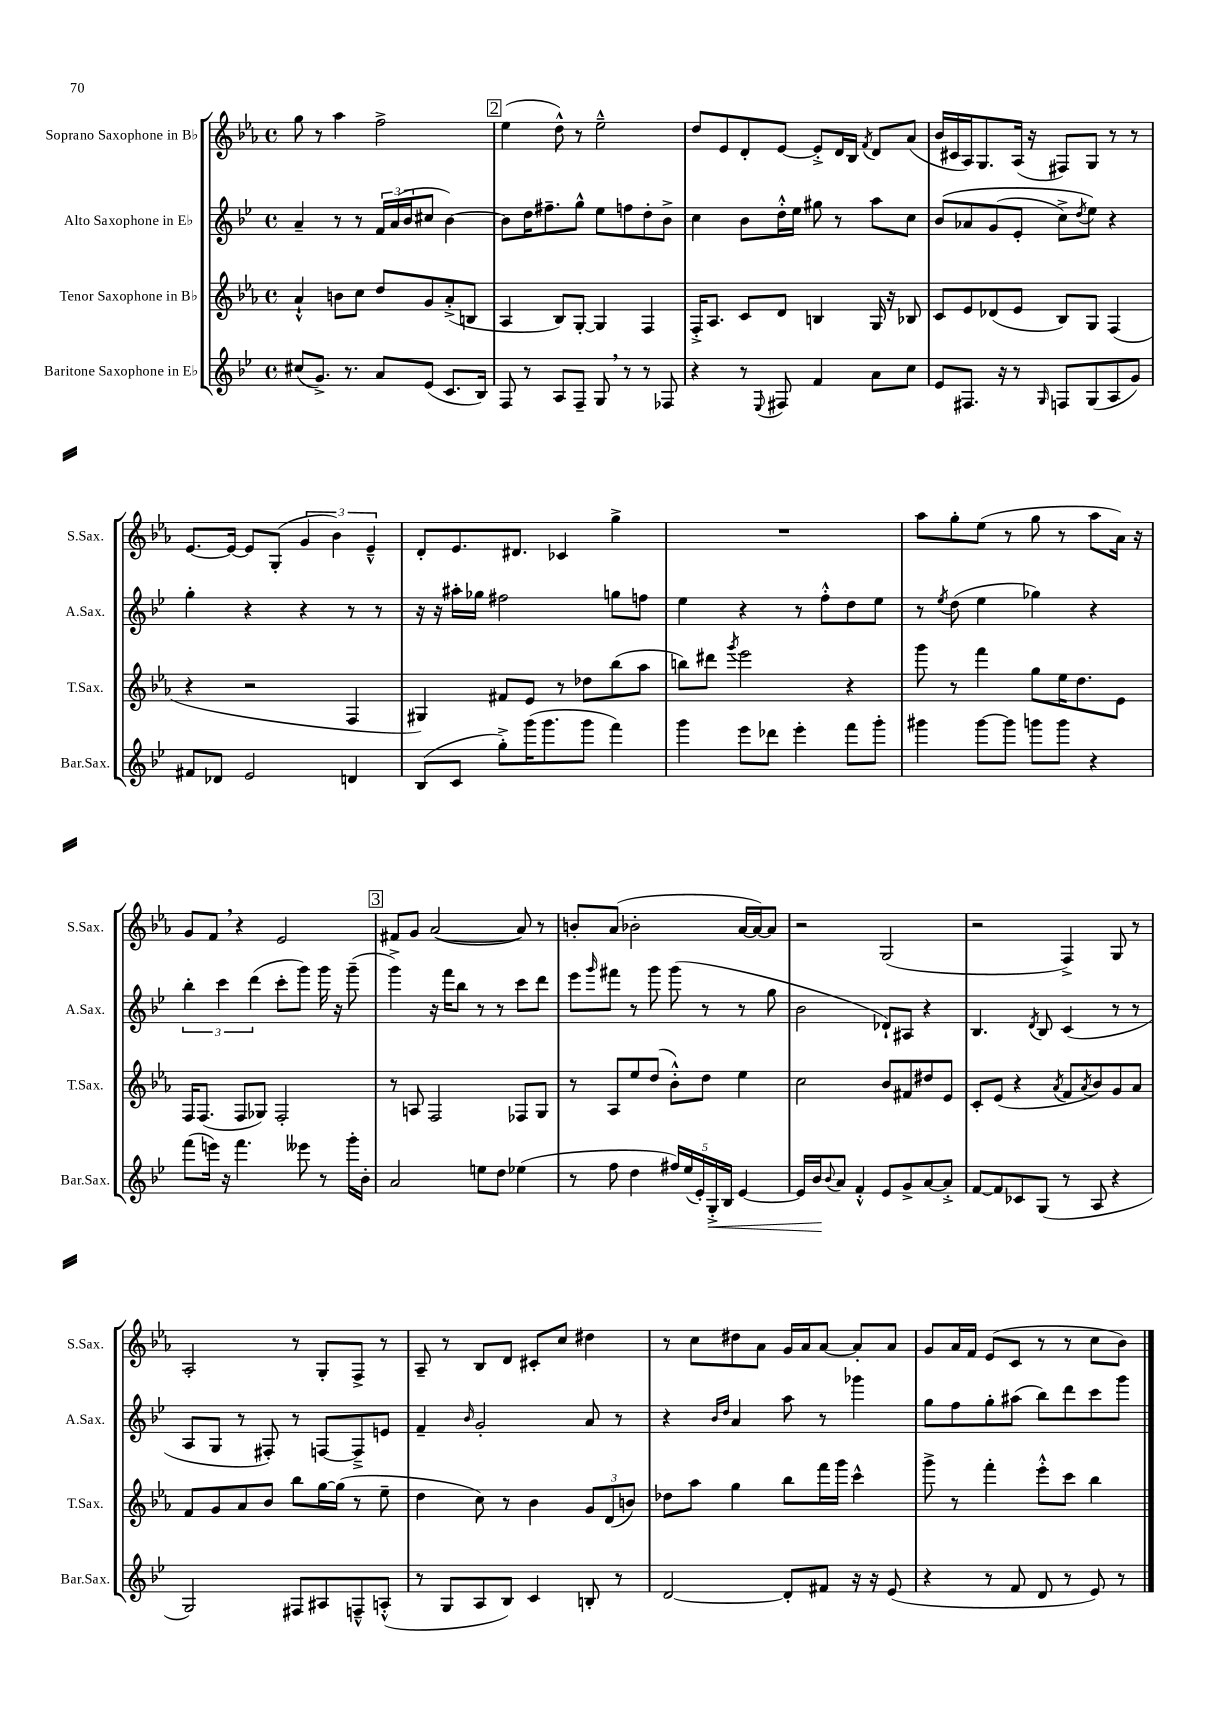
<<
\new StaffGroup <<
\new Staff = "s0" \with { instrumentName = "Soprano Saxophone in Bb" shortInstrumentName = "S.Sax." } {
    \clef treble \key ees \major \defaultTimeSignature \time 4/4
    g''8 r8 aes''4 f''2-> |
    \mark \markup { \box "2" } ees''4( d''8-^) r8 ees''2---^ |
    d''8 ees'8 d'8-. ees'8~ ees'8-.-> d'16 bes16 \acciaccatura { f'8 } d'8 aes'8( |
    bes'16 cis'16 aes16) g8. aes16( r16 fis8) g8 r8 r8 |
    ees'8.~ ees'16~ ees'8 g8-.( \tuplet 3/2 { g'4 bes'4) ees'4---^ } |
    d'8-. ees'8. dis'8. ces'4 g''4-> |
    R1 |
    aes''8 g''8-. ees''8( r8 g''8 r8 aes''8 aes'16) r16 |
    g'8 f'8 \breathe r4 ees'2 |
    \mark \markup { \box "3" } fis'8 g'8 aes'2~( aes'8) r8 |
    b'8-. aes'8( bes'2-. aes'16~ aes'16~) aes'8 |
    r2 g2( |
    r2 f4->) g8 r8 |
    aes2-. r8 g8-. f8-> r8 |
    aes8-- r8 bes8 d'8 cis'8-. c''8 dis''4 |
    r8 c''8 dis''8 aes'8 g'16 aes'16 aes'8~ aes'8-. aes'8 |
    g'8 aes'16 f'16 ees'8( c'8 r8 r8 c''8 bes'8) \bar "|." |
}
\new Staff = "s1" \with { instrumentName = "Alto Saxophone in Eb" shortInstrumentName = "A.Sax." } {
    \clef treble \key bes \major \defaultTimeSignature \time 4/4
    a'4-- r8 r8 \tuplet 3/2 { f'16 a'16( bes'16 } cis''8 bes'4~) |
    \mark \markup { \box "2" } bes'8 d''16 fis''8.-- g''8-^ ees''8 f''8 d''8-. bes'8-> |
    c''4 bes'8 d''16-.-^ ees''16 gis''8 r8 a''8 c''8 |
    bes'8\( aes'8 g'8( ees'8-. c''8->) \acciaccatura { d''8 } ees''8\) r4 |
    g''4-. r4 r4 r8 r8 |
    r16 r16 ais''16-. ges''16 fis''2 g''8 f''8 |
    ees''4 r4 r8 f''8-.-^ d''8 ees''8 |
    r8 \acciaccatura { ees''8 } d''8( ees''4 ges''4) r4 |
    \tuplet 3/2 { bes''4-. c'''4 d'''4( } c'''8-. g'''8) g'''16 r16 g'''8--( |
    \mark \markup { \box "3" } g'''4->) r16 f'''16 bes''8 r8 r8 c'''8 d'''8 |
    ees'''8 \grace { g'''16 } fis'''8 r8 g'''8 g'''8( r8 r8 g''8 |
    bes'2 des'8-!) ais8 r4 |
    bes4. \acciaccatura { d'8 } bes8 c'4( r8 r8 |
    a8 g8 r8 fis8-.) r8 f8~ f8---> e'8 |
    f'4-- \grace { bes'16 } g'2-. a'8 r8 |
    r4 \grace { bes'16 d''16 } a'4 a''8 r8 ges'''4 |
    g''8 f''8 g''8-. ais''8( bes''8) d'''8 c'''8 g'''8 \bar "|." |
}
\new Staff = "s2" \with { instrumentName = "Tenor Saxophone in Bb" shortInstrumentName = "T.Sax." } {
    \clef treble \key ees \major \defaultTimeSignature \time 4/4
    aes'4-!-^ b'8 c''8 d''8 g'8 aes'8-.->( b8 |
    \mark \markup { \box "2" } aes4 bes8) g8~-. g4 f4 |
    f16-.-> aes8. c'8 d'8 b4 g16 r16 bes8 |
    c'8 ees'8 des'8( ees'8 bes8) g8 f4( |
    r4 r2 f4 |
    gis4) fis'8 ees'8 r8 des''8 bes''8( aes''8 |
    b''8) dis'''8 \acciaccatura { g'''8 } ees'''2 r4 |
    g'''8 r8 f'''4 g''8 ees''16 d''8. ees'8 |
    f16 f8.( f8 ges8) f2-. |
    \mark \markup { \box "3" } r8 a8 f2 fes8 g8 |
    r8 aes8 ees''8 d''8( bes'8-.-^) d''8 ees''4 |
    c''2 bes'8 fis'8 dis''8 ees'8 |
    c'8-. ees'8( r4 \acciaccatura { aes'8 } f'8 \acciaccatura { aes'8 } bes'8) g'8 aes'8 |
    f'8 g'8 aes'8 bes'8 bes''8 g''16~ g''16( r8 ees''8-- |
    d''4 c''8) r8 bes'4 \tuplet 3/2 { g'8 d'8( b'8) } |
    des''8 aes''8 g''4 bes''8 f'''16 g'''16 c'''4-^ |
    g'''8-> r8 f'''4-. ees'''8-.-^ c'''8 bes''4 \bar "|." |
}
\new Staff = "s3" \with { instrumentName = "Baritone Saxophone in Eb" shortInstrumentName = "Bar.Sax." } {
    \clef treble \key bes \major \defaultTimeSignature \time 4/4
    cis''8( g'8.->) r8. a'8 ees'8( c'8. bes16) |
    \mark \markup { \box "2" } f8 r8 a8 f8-- g8 \breathe r8 r8 fes8 |
    r4 r8 \appoggiatura { ees8 } fis8 f'4 a'8 c''8 |
    ees'8 fis8. r16 r8 \grace { g16 } f8 g8( a8 g'8) |
    fis'8 des'8 ees'2 d'4 |
    bes8( c'8 g''8-.->) g'''16( g'''8. g'''8 f'''4) |
    g'''4 ees'''8 des'''8 ees'''4-. f'''8 g'''8-. |
    gis'''4 gis'''8~ gis'''8 g'''8 g'''8 r4 |
    f'''8( e'''16) r16 f'''4. eeses'''8 r8 g'''16-. bes'16-. |
    \mark \markup { \box "3" } a'2 e''8 d''8 ees''4( |
    r8 f''8 d''4 \tuplet 5/4 { fis''16) ees''16( ees'16-.) g16-.->\< bes16 } ees'4~ |
    ees'16 bes'16\! \appoggiatura { bes'8 } a'8 f'4-.-^ ees'8 g'8-> a'8~ a'8-.-> |
    f'8~ f'8 ces'8 g8( r8 a8 r4 |
    g2) fis8 ais8 f8---^ a8-.-^( |
    r8 g8 a8 bes8) c'4 b8-. r8 |
    d'2~ d'8-. fis'8 r16 r16 ees'8( |
    r4 r8 f'8 d'8 r8 ees'8) r8 \bar "|." |
}
>>
>>
\layout { \context { \Score \remove "Bar_number_engraver" } }
